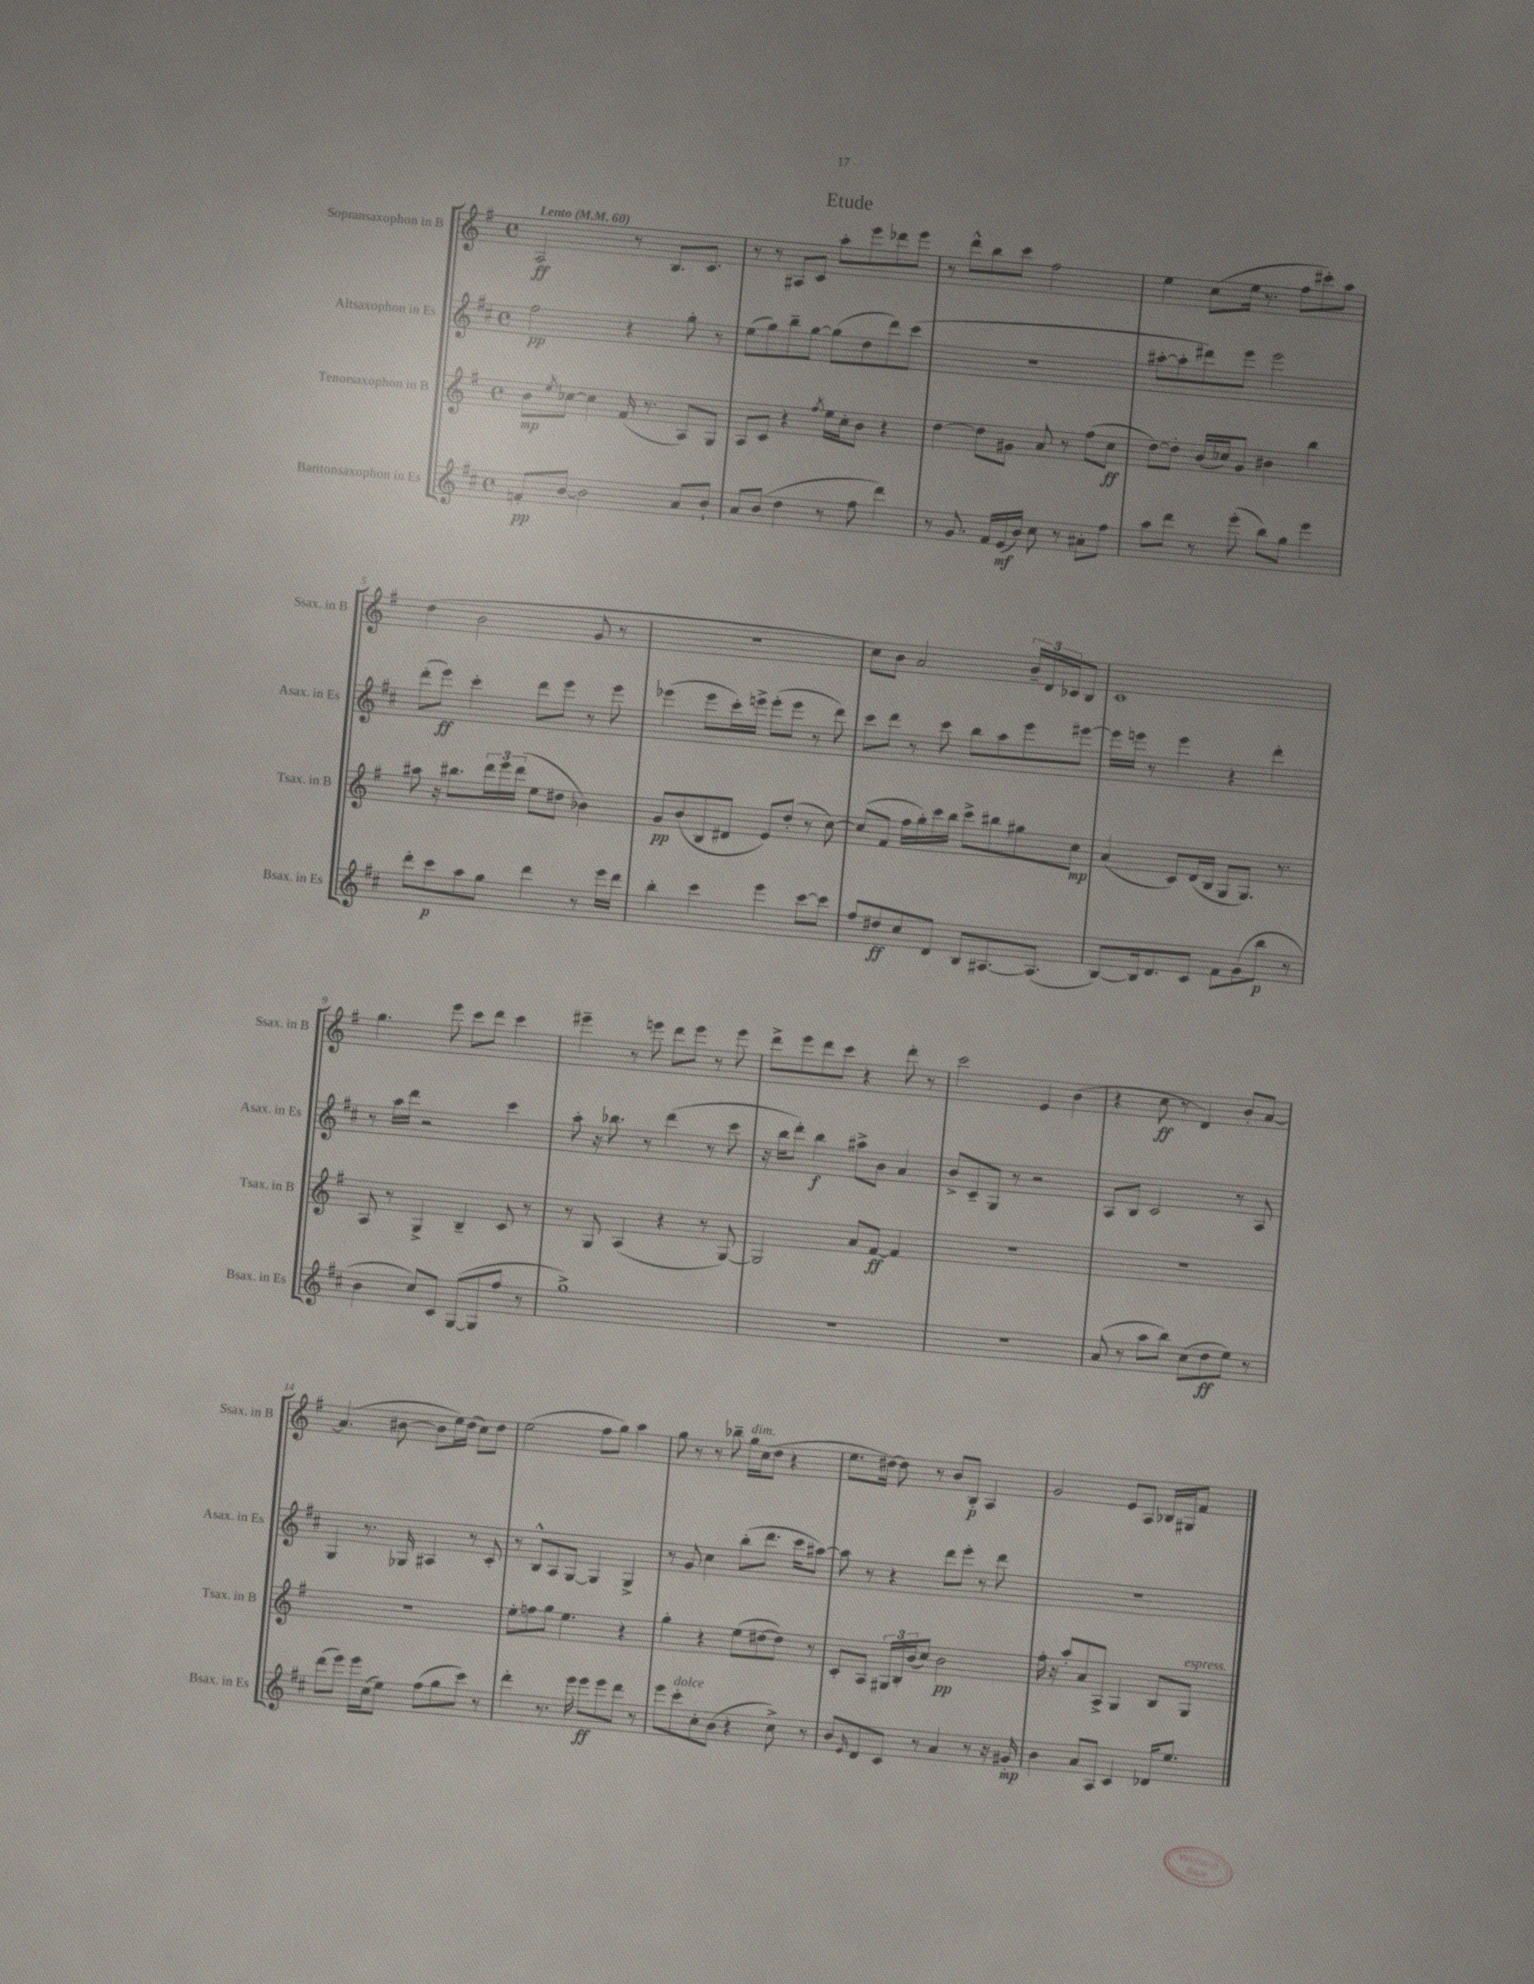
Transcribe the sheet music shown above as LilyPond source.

\header { title = "Etude" }
<<
\new StaffGroup <<
\new Staff = "s0" \with { instrumentName = "Sopransaxophon in B" shortInstrumentName = "Ssax. in B" } {
    \clef treble \key g \major \defaultTimeSignature \time 4/4 \tempo "Lento" 4 = 60
    a2\ff r8 b8. c'8. |
    r8 r8 ais8 c'8 a''8-. e'''8 des'''8 e'''8 |
    r8 d'''8-^ b''8 c'''8 fis''2 |
    e''4 c''8( e''16 r8. fis''8 cis'''8-.) a''8 |
    d''4( b'2 g'8 r8 |
    R1 |
    c''8) b'8 a'2 \tuplet 3/2 { b'16-- d'16 ces'16 } b8 |
    c'1 |
    g''4. e'''8 c'''8 d'''8 c'''4 |
    eis'''4-- r8 e'''8 d'''8 e'''8 r8 e'''8 |
    d'''8-> e'''8 d'''8 c'''8 r4 d'''8-. r8 |
    c'''2 e'4 b'4( |
    r4 c''8\ff r8 d'4) b'8-. a'8~ |
    a'4.( bis'8~ bis'8 e''16) d''16( c''8) d''8 |
    e''2( fis''8 g''8) a''4 |
    g''8 r8 r8 bes''8-- g''16^\markup { \italic "dim." } c''16( d''8 r4 |
    e''8. dis''16~) dis''8 r8 b'8 b8-.\p a4 |
    g'2 e'8 a8 bes16 gis16 fis'8 \bar "|." |
}
\new Staff = "s1" \with { instrumentName = "Altsaxophon in Es" shortInstrumentName = "Asax. in Es" } {
    \clef treble \key d \major \defaultTimeSignature \time 4/4
    fis''2\pp r4 g''8-. r8 |
    e''8( g''8) b''8-- g''8~ g''8( d''8 d'''8) cis'''8( |
    R1 |
    ais''8~-. ais''8-. dis'''8) e'''8 e'''2 |
    d'''8-.( e'''8\ff) cis'''4-. d'''8 e'''8 r8 e'''8 |
    ees'''4( ees'''8 cis'''16-.) e'''16-> e'''8-.( e'''8 r8 d'''8) |
    cis'''8 d'''8 r8 cis'''8 b''8 a''8 e'''8 eis'''8~ |
    eis'''16 e'''16 r8 e'''4 r4 d'''4-. |
    r8 a''16 d'''16 r2 cis'''4 |
    a''8-. r16 bes''8. r8 d'''4( r8 cis'''8 |
    r16 b''16 d'''8-.) b''4\f ais''8-> b'8 a'4 |
    b'8-> cis'8-- g8 r8 r2 |
    a8 b8 cis'2 r8 a8 |
    g4 r8. ges16 ais4 r8 cis'8-. |
    r8 b8-^ a8 g8~ g4 g4-> |
    r8 g'8 cis''4 b''8-.( d'''8. cis'''16 ais''8~) |
    ais''8 r8 r4 d'''8 e'''8-. r8 d'''8 |
    R1 \bar "|." |
}
\new Staff = "s2" \with { instrumentName = "Tenorsaxophon in B" shortInstrumentName = "Tsax. in B" } {
    \clef treble \key g \major \defaultTimeSignature \time 4/4
    b'8\mp \acciaccatura { e''8 } ces''8~ ces''4 fis'16( r8. a8) g8 |
    a8 c'8 r4 \acciaccatura { fis''8 } e''16 c''16-. b'8 r4 |
    d''4~ d''8 gis'8 a'8 r8 fis''8( c''8\ff |
    d''8~) d''8-. b'16( ces''16) g'8 bis'4 b''4 |
    ais''8 r16 bis''8. \tuplet 3/2 { d'''16 e'''16 d'''16( } e''8 dis''8 bes'4) |
    g'8\pp b'8( b8 dis'8 e'8) d''8-.( r8 c''8~) |
    c''8( fis'8 fis''16 g''16-.) c'''16 b''16 c'''8-> bis''8 gis''8 c''8\mp |
    a'4( c'8) d'16( b16 g8 g8.) r8. |
    a8 r8 g4-> b4-- c'8 r8 |
    r8 g8 a4( r4 r8 g8~) |
    g2 a'8 fis'8~\ff fis'4 |
    R1 |
    R1 |
    R1 |
    e''8-. f''8 g''8 e''4. r4 |
    g''4-. r4 e''8( dis''8~ dis''8) r8 |
    c'8-. a8 \tuplet 3/2 { gis16 b16-. b'16( } c''8) b'2\pp |
    fis''16-. r16 a''8-. a'8 a8-> g4 b8 g8^\markup { \italic "espress." } \bar "|." |
}
\new Staff = "s3" \with { instrumentName = "Baritonsaxophon in Es" shortInstrumentName = "Bsax. in Es" } {
    \clef treble \key d \major \defaultTimeSignature \time 4/4
    f'8-.\pp b'8~ b'2 a'8 b'8-! |
    a'8 b'8( d''4 r8 fis''8 d'''4) |
    r8 g'8. fis'16 e'16\mf( b'16) cis''8 r8 ais'8-. fis''8 |
    a''8 d'''8 r8 e'''8-.( b''8) g''8 e'''4 |
    d'''8-. cis'''8\p a''8 g''8 d'''4 r8 e'''16 d'''16 |
    b''4-. cis'''4 e'''4 cis'''8~ cis'''8 |
    fis''8 dis''8\ff cis''8 d'8 b8 ais8.~ ais8.( |
    b8~) b16 d'8. cis'8 fis'8 g'8( b''8\p r8 |
    b'4 cis''8) cis'8 g8~( g8 fis''8 r8 |
    g''1->) |
    R1 |
    r1 |
    a'8( r8 a''8 b''8) cis''8( d''8\ff e''8) r8 |
    d'''8( e'''8) e'''16 cis''16( e''8) fis''8( g''8 cis'''8) r8 |
    d'''4-. r8. e'''16 e'''8\ff e'''8 d'''8 r8 |
    e'''8 cis'''8-.^\markup { \italic "dolce" } cis''8-. b'8( r4 cis''8->) r8 |
    b'8 \grace { e'16 } d'8 cis'8 r8 a'4 r8 r16 gis'16-.\mp |
    b'4 a'8 a8 cis'4 des'16 e''8. \bar "|." |
}
>>
>>
